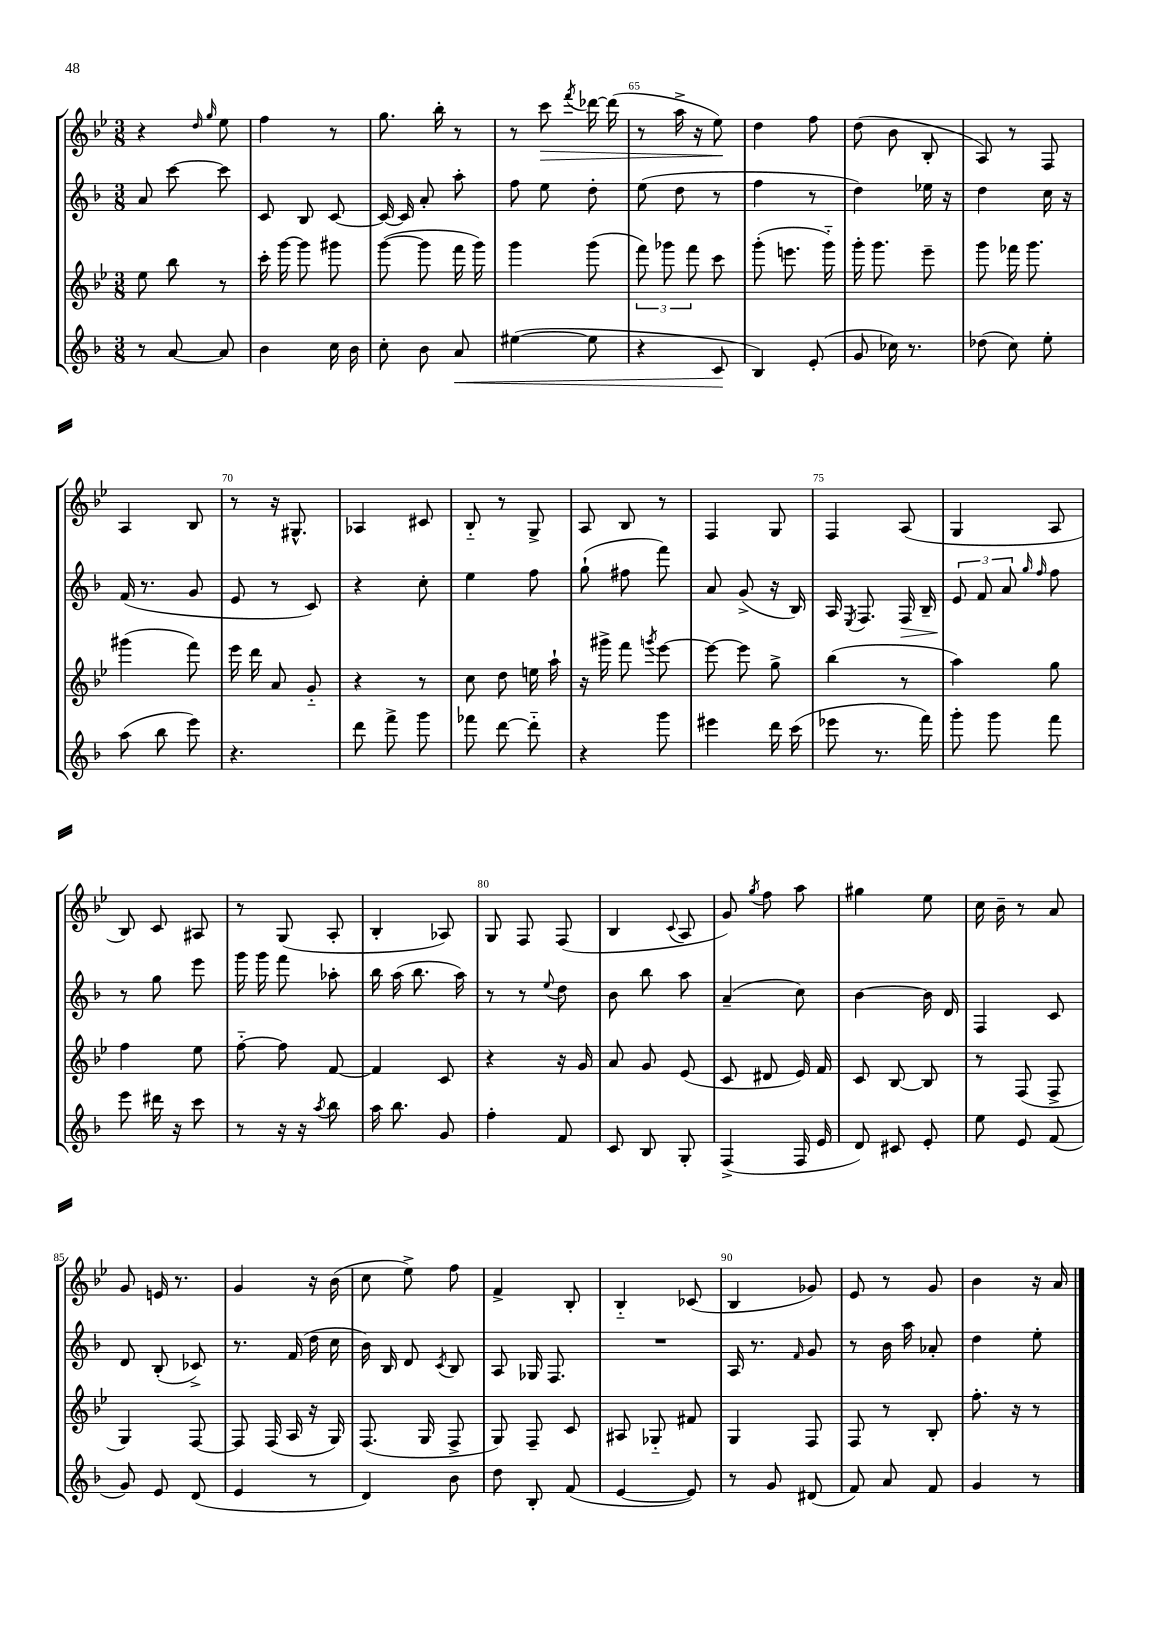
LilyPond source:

<<
\new StaffGroup <<
\new Staff = "s0" {
    \clef treble \key bes \major \numericTimeSignature \time 3/8
    \autoBeamOff r4 \grace { d''16 g''16 } ees''8 |
    f''4 r8 |
    g''8. bes''16-. r8 |
    r8 c'''8\> \acciaccatura { f'''8 } des'''16~ des'''16( |
    r8 a''16-> r16 ees''8\!) |
    d''4 f''8 |
    d''8( bes'8 bes8-. |
    a8) r8 f8 |
    a4 bes8 |
    r8 r16 gis8.-^ |
    aes4 cis'8 |
    bes8-_ r8 g8-> |
    a8 bes8 r8 |
    f4 g8 |
    f4 a8( |
    g4 a8 |
    bes8) c'8 ais8 |
    r8 g8( a8-. |
    bes4-. aes8) |
    g8 f8 f8( |
    bes4 \appoggiatura { c'8 } a8 |
    g'8) \acciaccatura { g''8 } f''8 a''8 |
    gis''4 ees''8 |
    c''16 bes'16-- r8 a'8 |
    g'8 e'16 r8. |
    g'4 r16 bes'16( |
    c''8 ees''8->) f''8 |
    f'4-> bes8-. |
    bes4-_ ces'8( |
    bes4 ges'8) |
    ees'8 r8 g'8 |
    bes'4 r16 a'16 \bar "|." |
}
\new Staff = "s1" {
    \clef treble \key f \major \numericTimeSignature \time 3/8
    \autoBeamOff a'8 c'''8~ c'''8 |
    c'8 bes8 c'8~ |
    c'16~ c'16 a'8-. a''8-. |
    f''8 e''8 d''8-. |
    e''8( d''8 r8 |
    f''4 r8 |
    d''4) ees''16 r16 |
    d''4 c''16 r16 |
    f'16( r8. g'8 |
    e'8 r8 c'8) |
    r4 c''8-. |
    e''4 f''8 |
    g''8-!( fis''8 f'''8) |
    a'8 g'8->( r16 bes16) |
    a16 \acciaccatura { e8 } f8. f16\> bes16-- |
    \tuplet 3/2 { e'8\! f'8 a'8 } \grace { g''16 f''16 } f''8 |
    r8 g''8 e'''8 |
    g'''16 g'''16 f'''8 aes''8-. |
    bes''16 a''16( bes''8. a''16) |
    r8 r8 \appoggiatura { e''8 } d''8 |
    bes'8 bes''8 a''8 |
    a'4--( c''8) |
    bes'4~ bes'16 d'16 |
    f4 c'8 |
    d'8 bes8-.( ces'8->) |
    r8. f'16( d''16 c''16 |
    bes'16) bes16 d'8 \acciaccatura { c'8 } bes8 |
    a8 ges16 f8. |
    R4. |
    a16 r8. \grace { f'16 } g'8 |
    r8 bes'16 a''16 aes'8-. |
    d''4 e''8-. \bar "|." |
}
\new Staff = "s2" {
    \clef treble \key bes \major \numericTimeSignature \time 3/8
    \autoBeamOff ees''8 bes''8 r8 |
    c'''16-. g'''16~ g'''8 gis'''8 |
    g'''8~( g'''8 f'''16 g'''16) |
    g'''4 g'''8( |
    \tuplet 3/2 { f'''8) ges'''8 f'''8 } c'''8 |
    g'''8-.( e'''8. g'''16-_) |
    g'''16-. g'''8. ees'''8-- |
    g'''8 fes'''16 g'''8. |
    gis'''4( f'''8) |
    ees'''16 d'''16 a'8 g'8-_ |
    r4 r8 |
    c''8 d''8 e''16 a''16-! |
    r16 gis'''16-> f'''8 \acciaccatura { g'''8 } ees'''8~ |
    ees'''8~ ees'''8 g''8-> |
    bes''4( r8 |
    a''4) g''8 |
    f''4 ees''8 |
    f''8~-_ f''8 f'8~ |
    f'4 c'8 |
    r4 r16 g'16 |
    a'8 g'8 ees'8( |
    c'8 dis'8 ees'16) f'16 |
    c'8 bes8~ bes8 |
    r8 f8( f8-> |
    g4) f8~ |
    f8 f16( a16 r16 g16) |
    f8.( g16 f8-> |
    g8) f8-- c'8 |
    ais8 ges8-_ fis'8 |
    g4 f8 |
    f8 r8 bes8-. |
    f''8.-. r16 r8 \bar "|." |
}
\new Staff = "s3" {
    \clef treble \key f \major \numericTimeSignature \time 3/8
    \autoBeamOff r8 a'8~ a'8 |
    bes'4 c''16 bes'16 |
    c''8-. bes'8 a'8\< |
    eis''4~( eis''8 |
    r4 c'8\! |
    bes4) e'8-.( |
    g'8 ces''16) r8. |
    des''8( c''8) e''8-. |
    a''8( bes''8 e'''8) |
    r4. |
    d'''8 f'''8-> g'''8 |
    fes'''8 d'''8~ d'''8-_ |
    r4 g'''8 |
    eis'''4 d'''16 c'''16( |
    ees'''8 r8. f'''16) |
    g'''8-. g'''8 f'''8 |
    e'''8 dis'''16 r16 c'''8 |
    r8 r16 r16 \acciaccatura { a''8 } bes''8 |
    a''16 bes''8. g'8 |
    f''4-. f'8 |
    c'8 bes8 g8-. |
    f4->( f16 e'16 |
    d'8) cis'8 e'8-. |
    e''8 e'8 f'8( |
    g'8) e'8 d'8( |
    e'4 r8 |
    d'4) bes'8 |
    d''8 bes8-. f'8( |
    e'4~ e'8) |
    r8 g'8 dis'8( |
    f'8) a'8 f'8 |
    g'4 r8 \bar "|." |
}
>>
>>
\layout { \context { \Score currentBarNumber = #61 \override BarNumber.break-visibility = ##(#f #t #t) barNumberVisibility = #(every-nth-bar-number-visible 5) } }
